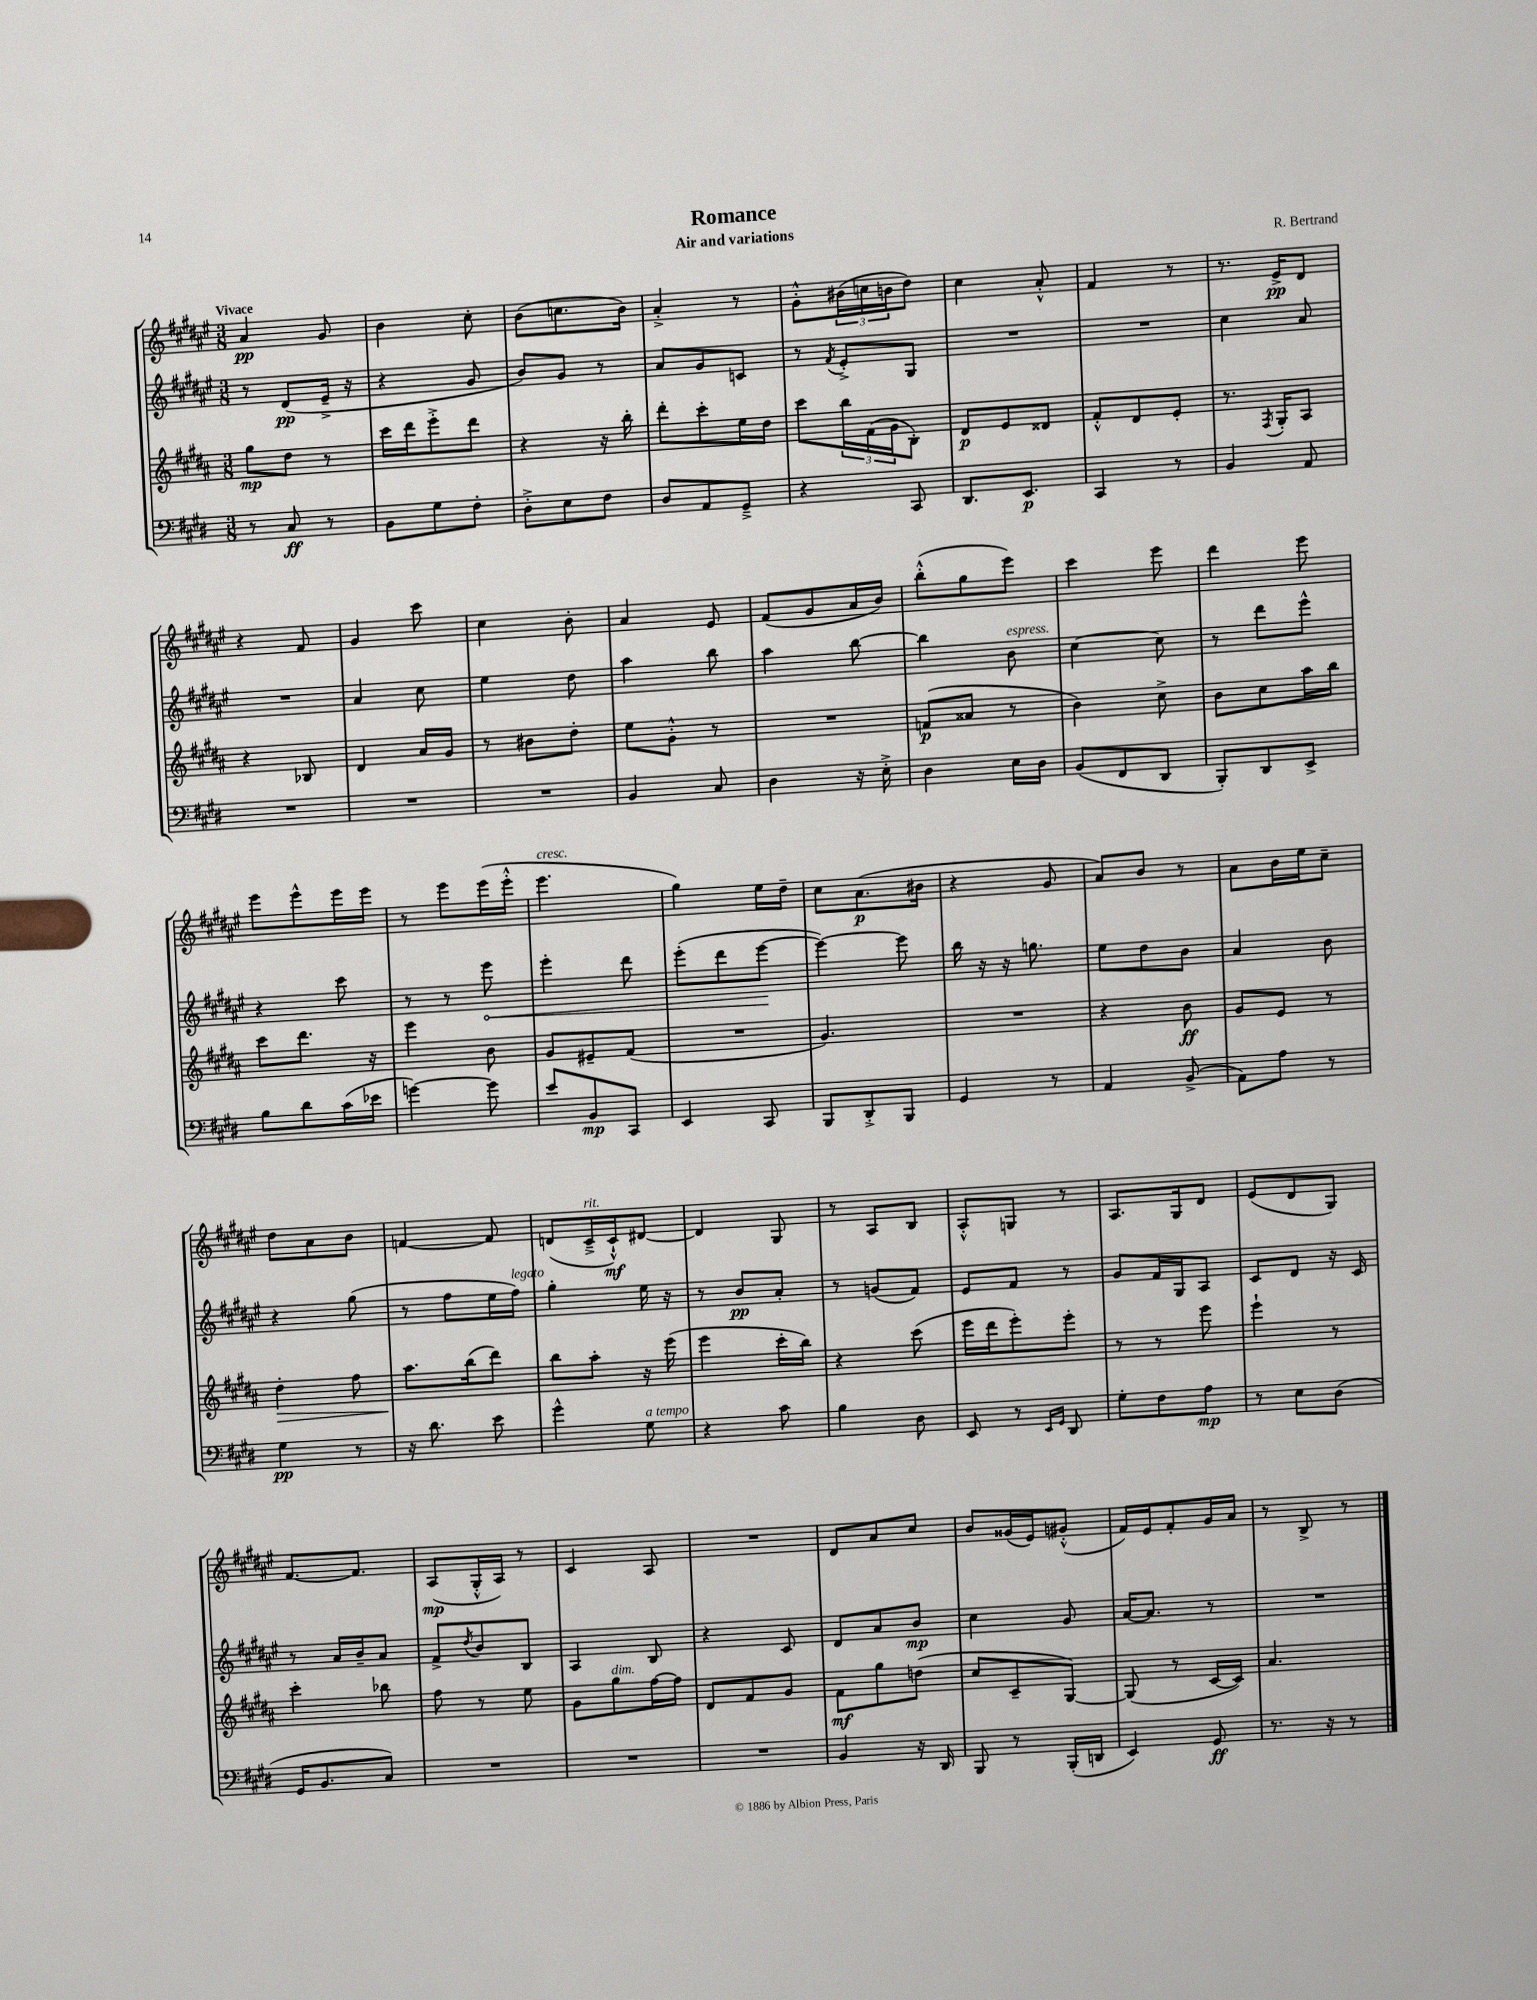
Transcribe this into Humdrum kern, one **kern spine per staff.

**kern	**kern	**kern	**kern
*staff4	*staff3	*staff2	*staff1
*clefF4	*clefG2	*clefG2	*clefG2
*k[f#c#g#d#]	*k[f#c#g#d#a#]	*k[f#c#g#d#a#e#]	*k[f#c#g#d#a#e#]
*M3/8	*M3/8	*M3/8	*M3/8
8r	8gg#\L	8r	4a#/
8C#/	8dd#\J	(8d#/L	.
8r	8r	16e#~^/Jk	8g#/
.	.	16r	.
=	=	=	=
8BB\L	16ccc#\LL	4r	4b\
.	16ddd#\J	.	.
8G#\	8eee'^\	.	.
8F#'\J	8ddd#\J	8g#/	8cc#'\
=	=	=	=
8D#'^\L	4r	8b/L)	(8b\L
8E\	.	8g#/J	8.cc\
8F#\J	16r	8r	.
.	16bb'\	.	16b\Jk)
=	=	=	=
8D#/L	8ddd#'\L	8a#/L	4a#'^/
8AA/	8ccc#'\	8g#/	.
8GG#~^/J	16ee\L	8c/J	8r
.	16dd#\JJ	.	.
=	=	=	=
4r	8ccc#\L	8r	8g#'^^\L
.	.	8qf#/	.
.	24bb\L	8e#'^/L	(24b#\L
.	(24f#\	.	24cc\
.	24g#\J	.	24b\J
8CC#/	8B'\J)	8G#/J	8dd#\J)
=	=	=	=
8.DD#/L	8d#/L	4.r	4cc#\
.	8e/	.	.
8.EE/J	.	.	.
.	8d##/J	.	8a#'^^/
=	=	=	=
4CC#/	8f#'^^/L	4.r	4f#/
.	8d#/	.	.
8r	8e'/J	.	8r
=	=	=	=
4BB/	8.r	4cc#\	8.r
.	8qF#/	.	.
.	16G#'/LK	.	16e#^/LK
8AA/	8A#/J	8a#/	8d#/J
=	=	=	=
4.r	4r	4.r	4r
.	8B-/	.	8f#/
=	=	=	=
4.r	4d#/	4a#/	4g#/
.	16a#/LL	8cc#\	8ccc#\
.	16g#/JJ	.	.
=	=	=	=
4.r	8r	4ee#\	4cc#\
.	8b#\L	.	.
.	8dd#'\J	8dd#\	8b'\
=	=	=	=
4BB/	8ee\L	4aa#\	4a#/
.	8g#'^^\J	.	.
8C#/	8r	8bb\	8e#/
=	=	=	=
4D#\	4.r	4aa#\	(8f#/L
.	.	.	8g#/
16r	.	[8bb\	16a#/L
16E'^\	.	.	16b/JJ)
=	=	=	=
4D#\	(8f/L	4bb\]	(8bb'^^\L
.	8a##/J	.	8gg#\
16E\LL	8r	8b\	8eee#\J)
16D#\JJ	.	.	.
=	=	=	=
(8BB/L	4b\)	[4cc#\	4ccc#\
8FF#/	.	.	.
8DD#/J	8cc#^\	8cc#\]	8eee#\
=	=	=	=
8BBB'/L)	8b\L	8r	4ddd#\
8DD#/	8cc#\	8ddd#\L	.
8EE^/J	16aa#\L	8eee#^^\J	8eee#\
.	16bb\JJ	.	.
=	=	=	=
8B\L	8ccc#\L	4r	8eee#\L
8d#\	8.ddd#\J	.	8eee#^^\
(16c#\L	.	8ccc#\	16eee#\L
16e-\JJ	16r	.	16eee#\JJ
=	=	=	=
[4g\)	4eee\	8r	8r
.	.	8r	8eee#\L
8g\]	8b\	8eee#\	(16eee#\L
.	.	.	16eee#'^^\JJ
=	=	=	=
8e/L	8g#/L	4eee#'\	4.eee#\
8BB/	8e#~/	.	.
8CC#/J	(8f#/J	8ddd#\	.
=	=	=	=
4EE/	4.r	(8eee#'\L	4gg#\)
.	.	8ddd#\	.
8CC#/	.	[8eee#\J	16ee#\LL
.	.	.	16dd#~\JJ
=	=	=	=
8BBB/L	4.g#/)	4eee#\_)	8cc#\L
8DD#'^/	.	.	(8.a#\
8BBB/J	.	8eee#\]	.
.	.	.	16b#\Jk
=	=	=	=
4GG#/	4.r	16bb\	4r
.	.	16r	.
.	.	16r	.
.	.	8.gg\	.
8r	.	.	8g#/
=	=	=	=
4AA/	4r	8ee#\L	8a#/L)
.	.	8dd#\	8b/J
(8BB^/	8b\	8b\J	8r
=	=	=	=
8AA\L)	8g#/L	4a#/	8a#\L
8A\J	8e/J	.	16b\L
.	.	.	16ee#\J
8r	8r	8b\	8cc#~\J
=	=	=	=
4G#\	4dd#'\	4r	8dd#\L
.	.	.	8a#\
8r	8ff#\	(8gg#\	8b\J
=	=	=	=
16r	8.aa#\L	8r	[4f/
8.d#\	.	.	.
.	.	8ff#\L	.
.	(16bb\k	.	.
8e\	8ddd#\J)	16ee#\L	8f/]
.	.	16ff#\JJ)	.
=	=	=	=
4g#^^\	8bb\L	4gg#'\	(8d/L
.	8aa#'\J	.	16c#~^/L
.	.	.	16c#`^^/J)
8G#\	16r	16ee#\	[8d#/J
.	(16eee\	16r	.
=	=	=	=
4r	4eee\	8r	4d#/]
.	.	8b/L	.
8c#\	16ccc#'\LL	8a#'/J	8G#/
.	16bb\JJ)	.	.
=	=	=	=
4B\	4r	8r	8r
.	.	(8g/L	8A#/L
8D#\	(8ccc#\	8f#/J)	8B/J
=	=	=	=
8EE/	16eee\LL	8e#/L	8A#'^^/L
.	16ddd#\J	.	.
8r	8eee'\)	8f#/J	8G/J
16qqEE/LL	.	.	.
16qqGG#/JJ	.	.	.
8DD#/	8eee'\J	8r	8r
=	=	=	=
8G#'\L	8r	8g#/L	8.A#/L
8F#\	8r	16f#/L	.
.	.	16G#/J	16G#/k
8A\J	8eee\	8A#/J	8d#/J
=	=	=	=
8r	4eee`\	8c#/L	(8e#/L
8E\L	.	8d#/J	8d#/
(8D#\J	8r	16r	8G#/J)
.	.	16c#/	.
=	=	=	=
16GG#/LK	4ccc#'\	8r	[8.f#/L
8.BB/	.	.	.
.	.	16a#/LL	.
.	.	16b~/J	8.f#/]J
8C#/J)	8bb-\	8a#/J	.
=	=	=	=
4.r	8ff#\	8f#^/L	(8A#/L
.	.	8qdd#/	.
.	8r	8b/	16G#'^^/L
.	.	.	16A#/JJ)
.	8ee\	8B/J	8r
=	=	=	=
4.r	8g#\L	4A#/	4c#/
.	8gg#\	.	.
.	[16ff#\L	8B/	8A#/
.	16ff#\]JJ	.	.
=	=	=	=
4.r	8d#/L	4r	4.r
.	8f#/	.	.
.	8g#/J	8c#/	.
=	=	=	=
4BB/	8f#\L	8d#/L	8d#/L
.	8gg#\	8a#/	8a#/
16r	(8dd\J	8b/J	8cc#/J
16DD#/	.	.	.
=	=	=	=
8BBB/	8cc#/L	4cc#\	8b/L
8r	8c#~/	.	(16g##/L
.	.	.	16e#/J)
(16BBB'/LL	[8G#/J)	8g#/	(8g#'^^/J
16DD/JJ	.	.	.
=	=	=	=
4EE/)	(8G#/]	[16a#/LK	16f#/LL)
.	.	8.a#/]J	16e#/J
.	8r	.	8f#'/
8GG#/	[16c#/LL	8r	16g#/L
.	16c#/]JJ)	.	16a#/JJ
=	=	=	=
8.r	4.a#/	4.r	8r
.	.	.	8B^/
16r	.	.	.
8r	.	.	8r
==	==	==	==
*-	*-	*-	*-
